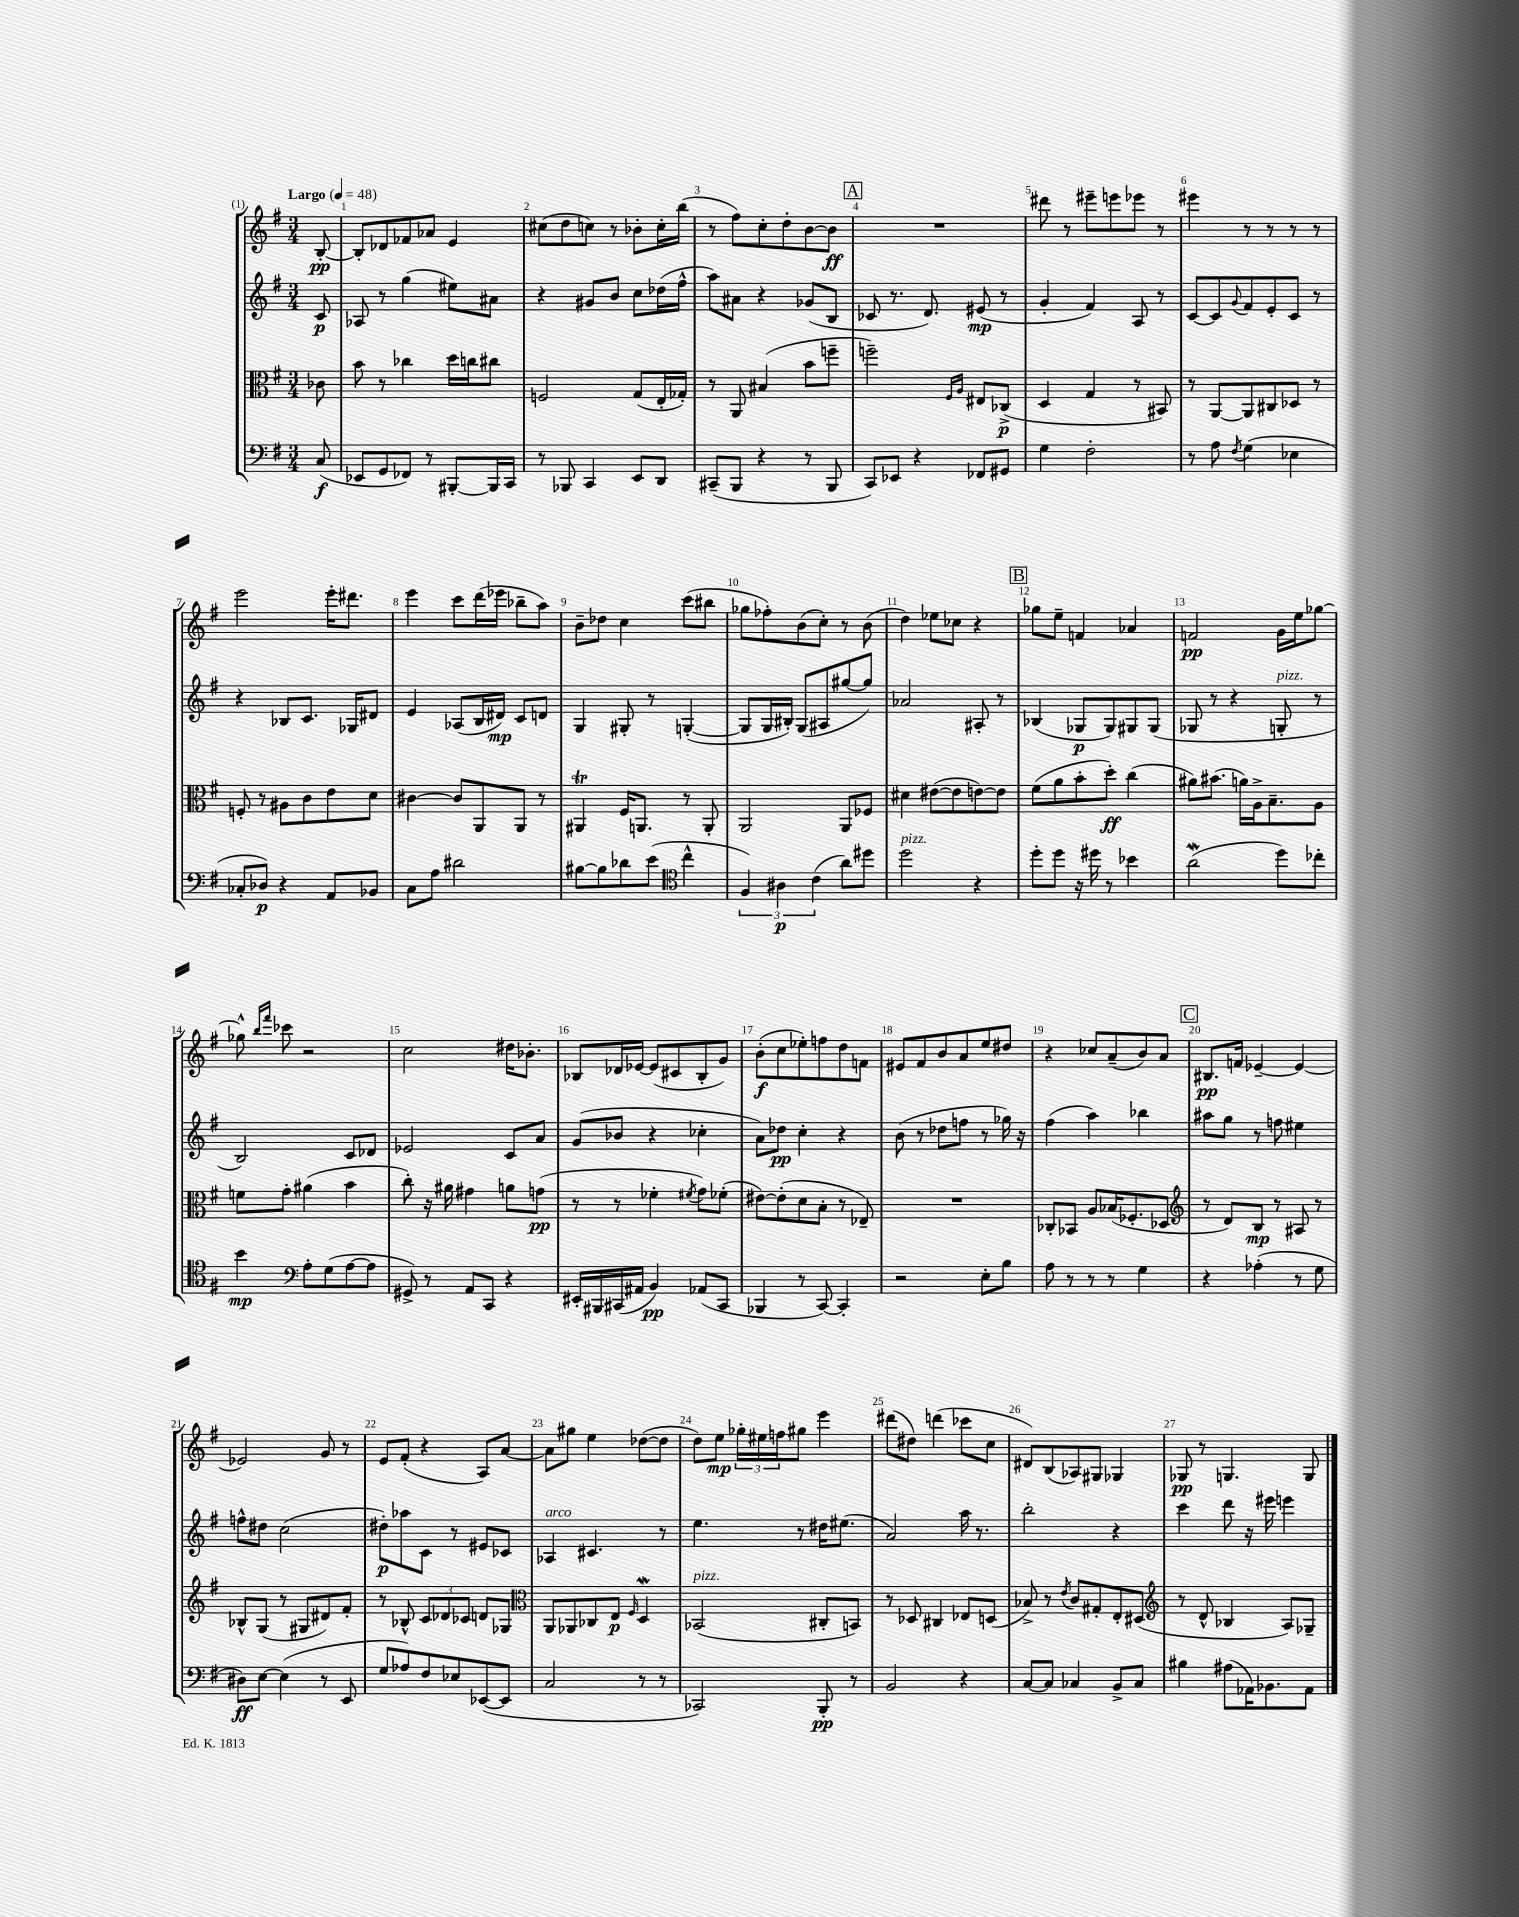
<<
\new StaffGroup <<
\new Staff = "s0" {
    \clef treble \key g \major \numericTimeSignature \time 3/4 \partial 8 \tempo "Largo" 4 = 48
    b8~-.\pp |
    b8-. des'8 fes'8 aes'8 e'4 |
    cis''8( d''8 c''8) r8 bes'8-. c''16-. b''16( |
    r8 fis''8) c''8-. d''8-. b'8~ b'8\ff |
    \mark \markup { \box "A" } R2. |
    dis'''8 r8 eis'''8-- e'''8 ees'''8 r8 |
    eis'''4 r8 r8 r8 r8 |
    e'''2 e'''16-. dis'''8. |
    e'''4 c'''8 d'''16( ees'''16 bes''8-- a''8) |
    b'8-- des''8 c''4 c'''8( bis''8 |
    ges''8 fes''8-.) b'8( c''8-.) r8 b'8( |
    d''4) ees''8 ces''8 r4 |
    \mark \markup { \box "B" } ges''8 e''8-- f'4 aes'4 |
    f'2\pp g'16 e''16 ges''8~ |
    ges''8-^ \grace { b''16 fis'''16 } ces'''8 r2 |
    c''2 dis''16 bes'8.-. |
    bes8 des'16 ees'16~ ees'8( cis'8 bes8-. g'8) |
    b'8-.\f( c''8 ees''8-.) f''8 d''8 f'8 |
    eis'8 fis'8 b'8 a'8 e''8 dis''8 |
    r4 ces''8 a'8--( b'8) a'8 |
    \mark \markup { \box "C" } bis8.\pp f'16 ees'4~-- ees'4~ |
    ees'2 g'8 r8 |
    e'8 fis'8-.( r4 a8) a'8~ |
    a'8 gis''8 e''4 des''8~( des''8 |
    d''8) e''8\mp \tuplet 3/2 { ges''16-. eis''16 f''16 } gis''8 e'''4 |
    dis'''8( dis''8) d'''4( ces'''8 c''8 |
    dis'8) b8( aes8) gis8 ges4 |
    ges8\pp r8 g4. g8 \bar "|." |
}
\new Staff = "s1" {
    \clef treble \key g \major \numericTimeSignature \time 3/4 \partial 8
    c'8\p |
    aes8 r8 g''4( eis''8) ais'8 |
    r4 gis'8 b'8 c''8 des''16( fis''16-^ |
    a''8) ais'8 r4 ges'8( b8 |
    \mark \markup { \box "A" } ces'8 r8. d'8.) eis'8\mp( r8 |
    g'4-. fis'4) a8 r8 |
    c'8~ c'8 \appoggiatura { g'8 } fis'8 e'8-. c'8 r8 |
    r4 bes8 c'8. ges16 dis'8 |
    e'4 aes8( b16 dis'16\mp) c'8 d'8 |
    g4 gis8-. r8 g4~-.( |
    g8 g16 bis16-.) g8( ais8 gis''8~ gis''8) |
    aes'2 ais8-. r8 |
    \mark \markup { \box "B" } bes4( ges8\p ges8) gis8 gis8( |
    ges8 r8 r4 g8-.^\markup { \italic "pizz." } r8 |
    b2) c'8 des'8 |
    ees'2 c'8 a'8 |
    g'8( bes'8 r4 ces''4-. |
    a'8) des''8\pp c''4-. r4 |
    b'8( r8 des''8 f''8 r8 ges''16) r16 |
    fis''4( a''4) bes''4 |
    \mark \markup { \box "C" } ais''8 g''8 r8 f''8 eis''4 |
    f''8-^ dis''8 c''2( |
    dis''8-.\p) aes''8 c'8 r8 eis'8 ces'8 |
    aes4^\markup { \italic "arco" } cis'4. r8 |
    e''4. r8 dis''16 eis''8.( |
    a'2) a''16 r8. |
    b''2-. r4 |
    c'''4 d'''8 r16 eis'''16 e'''4 \bar "|." |
}
\new Staff = "s2" {
    \clef alto \key g \major \numericTimeSignature \time 3/4 \partial 8
    ces'8 |
    b'8 r8 ces''4 d''16 c''16 cis''8 |
    f2 g8( e16-. ges16-.) |
    r8 a,8 bis4( b'8 f''8-- |
    \mark \markup { \box "A" } f''2--) \grace { fis16 a16 } eis8 ces8->\p( |
    d4 g4 r8 bis,8) |
    r8 a,8~ a,8 cis8 des8 r8 |
    f8-. r8 ais8 c'8 e'8 d'8 |
    cis'4~ cis'8 a,8 a,8 r8 |
    ais,4\trill fis16 a,8. r8 a,8-. |
    a,2 a,8 fes8 |
    dis'4 eis'8~( eis'8 e'8~) e'8 |
    \mark \markup { \box "B" } fis'8( a'8 b'8-. d''8-.\ff) c''4( |
    ais'8) bis'8.( a'16) a16-> b8.-- a8 |
    f'8 g'8-. ais'4( b'4 |
    c''8-.) r16 ais'16 gis'4 a'8 g'8\pp( |
    r8 r8 fes'4-. \acciaccatura { fis'8 } g'8) fes'8-.( |
    eis'8~) eis'8-.( d'8 b8-. r8 ees8--) |
    R2. |
    ces8-. bes,8 a8 bes16( fes8.-. des8 |
    \mark \markup { \box "C" } \clef treble r8 d'8) b8\mp r8 ais8 r8 |
    bes8-^ g8( r8 gis8 dis'8) fis'8-. |
    r8 bes8-^ \tuplet 3/2 { c'8 des'8 ces'8 } d'8 ges8 |
    \clef alto a,8 aes,8 ces8 e8\p \grace { fis16 } d4\mordent |
    bes,2^\markup { \italic "pizz." }( cis8-. b,8) |
    r8 des8 cis4 ees8 d8( |
    bes8->) r8 \acciaccatura { e'8 } c'8 gis8-. e8-. dis8( |
    \clef treble r8 d'8-^ bes4 a8) ges8-- \bar "|." |
}
\new Staff = "s3" {
    \clef bass \key g \major \numericTimeSignature \time 3/4 \partial 8
    c8\f( |
    ees,8 g,8 fes,8) r8 bis,,8~-. bis,,16 c,16 |
    r8 bes,,8 c,4 e,8 d,8 |
    cis,8--( b,,8 r4 r8 b,,8 |
    \mark \markup { \box "A" } c,8) ees,8 r4 fes,8 gis,8 |
    g4 fis2-. |
    r8 a8 \acciaccatura { fis8 } g4( ees4 |
    ces8-. des8\p) r4 a,8 bes,8 |
    c8 a8 dis'2 |
    bis8~ bis8 des'8 e'8( \clef tenor c''4-^ |
    \tuplet 3/2 { fis4) ais4\p c'4( } a'8) dis''8 |
    d''2^\markup { \italic "pizz." } r4 |
    \mark \markup { \box "B" } d''8-. d''8 r16 dis''16 r8 bes'4 |
    a'2\mordent( d''8) ces''8-. |
    b'4\mp \clef bass a8-. g8( a8~ a8 |
    gis,8->) r8 a,8 c,8 r4 |
    eis,16-. bis,,16 cis,16( ais,16 b,4\pp) aes,8( cis,8 |
    bes,,4 r8 c,8~) c,4-. |
    r2 e8-. b8 |
    a8 r8 r8 r8 g4 |
    \mark \markup { \box "C" } r4 aes4-.( r8 g8 |
    dis8\ff) e8~ e4( r8 e,8 |
    g8 aes8) fis8 ees8 ees,8~( ees,8 |
    c2 r8 r8 |
    ces,2) b,,8-.\pp r8 |
    b,2 r4 |
    c8~ c8 ces4 b,8-> ces8 |
    bis4 ais8( aes,16) bes,8. aes,8 \bar "|." |
}
>>
>>
\layout { \context { \Score \override BarNumber.break-visibility = ##(#f #t #t) barNumberVisibility = #all-bar-numbers-visible } }
